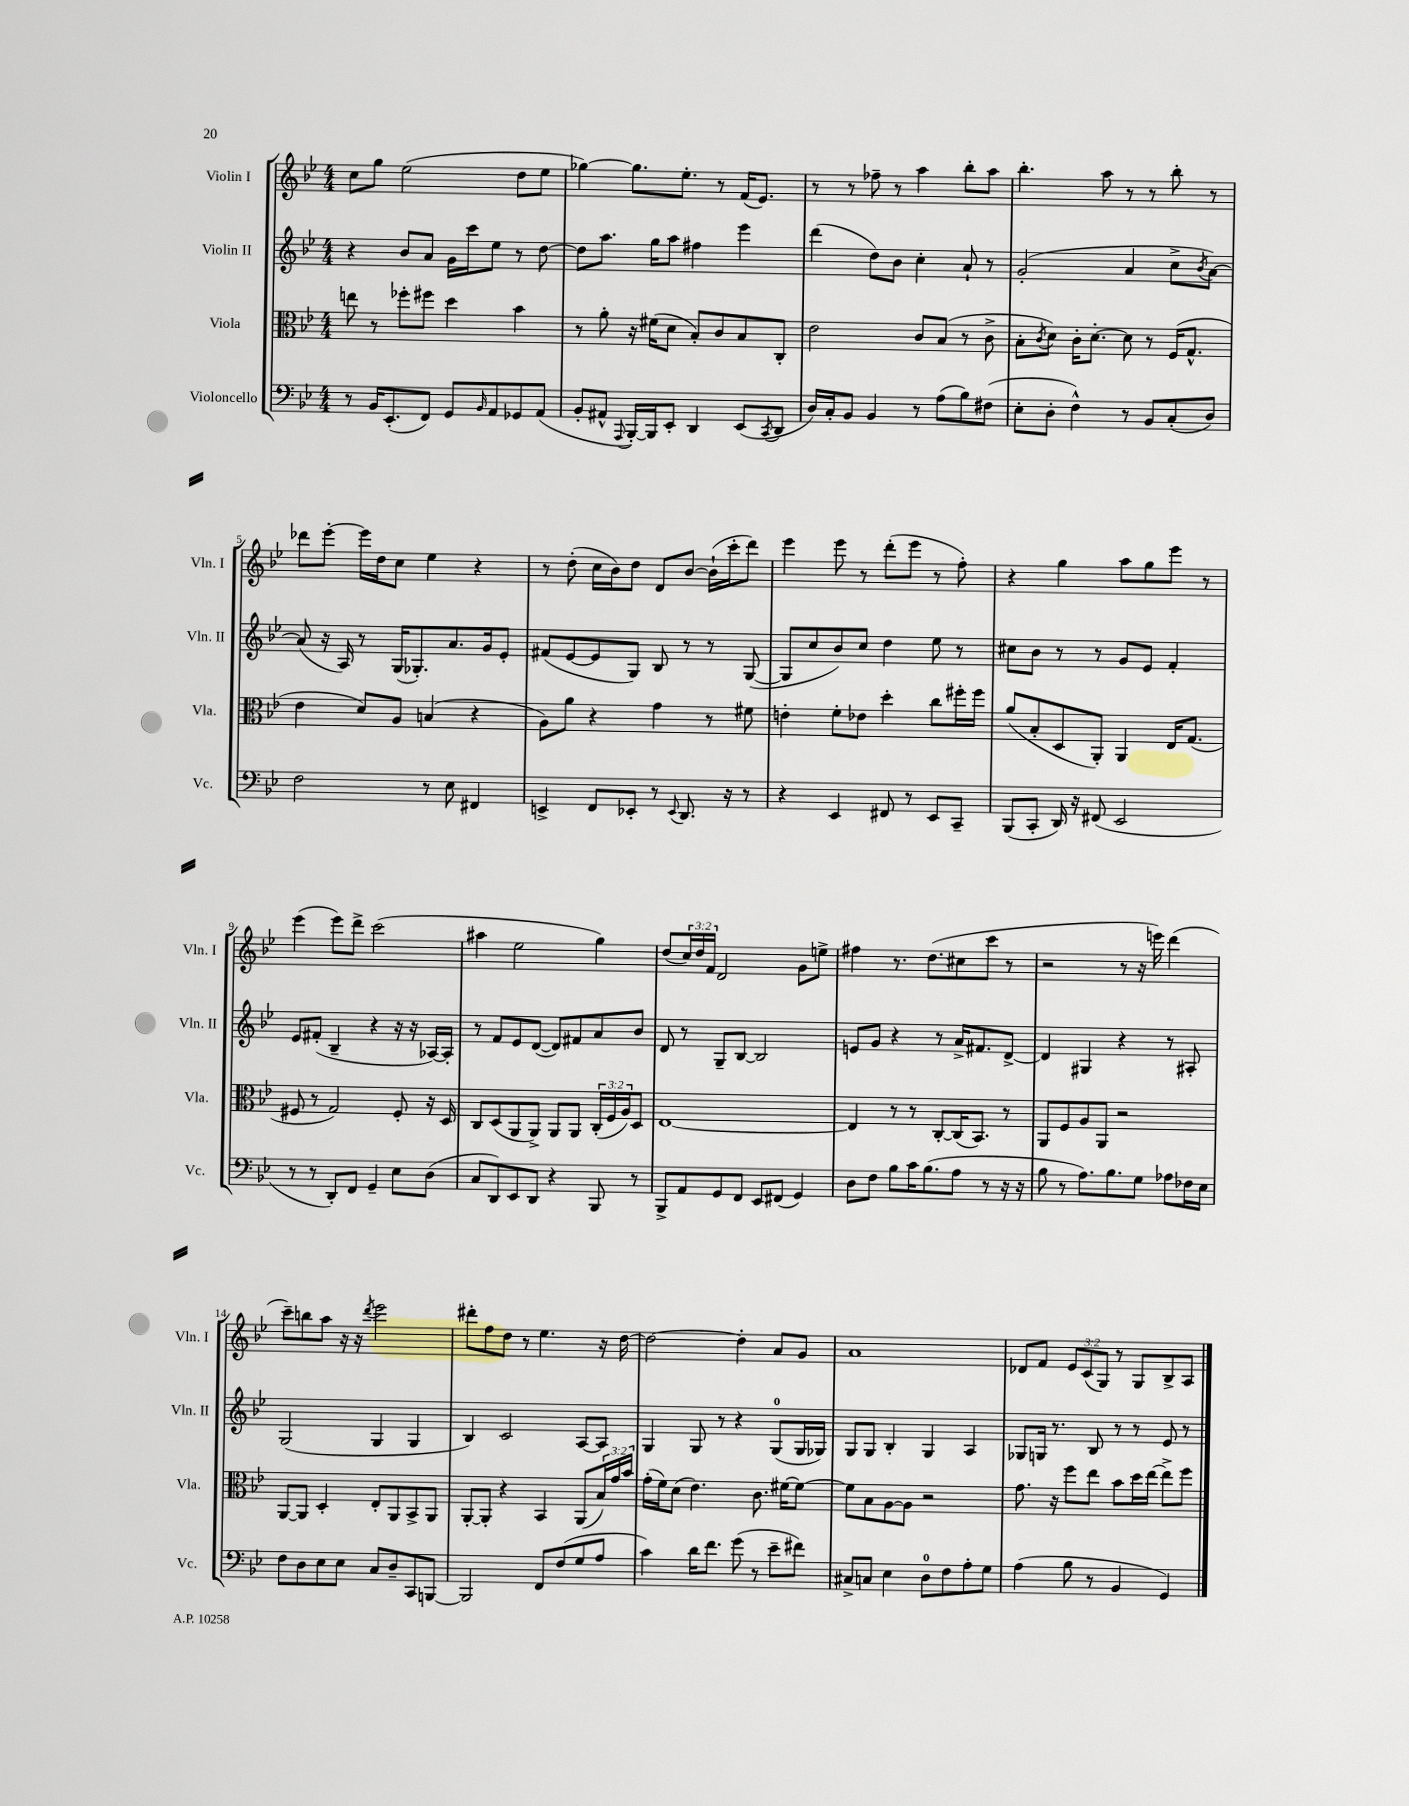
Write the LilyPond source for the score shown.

<<
\new StaffGroup <<
\new Staff = "s0" \with { instrumentName = "Violin I" shortInstrumentName = "Vln. I" } {
    \clef treble \key bes \major \numericTimeSignature \time 4/4 \override Staff.TupletNumber.text = #tuplet-number::calc-fraction-text
    c''8 g''8 ees''2( d''8 ees''8 |
    ges''4~) ges''8. ees''8.-. r8 f'16( ees'8.) |
    r8 r8 fes''8-- r8 a''4 bes''8-. a''8 |
    bes''4.-. a''8 r8 r8 bes''8-. r8 |
    des'''8 ees'''8~-. ees'''16 d''16 c''8 ees''4 r4 |
    r8 d''8-.( c''16 bes'16) d''8 d'8 bes'8~ bes'16-!( c'''16-. d'''8) |
    ees'''4 ees'''8 r8 d'''8-.( ees'''8 r8 f''8-.) |
    r4 g''4 a''8 g''8 ees'''8 r8 |
    ees'''4( ees'''8) d'''8-> c'''2( |
    ais''4 ees''2 g''4) |
    d''8( \tuplet 3/2 { c''16) d''16 f'16 } d'2 g'8 e''8-> |
    fis''4 r8. d''8.( cis''8 c'''8 r8 |
    r2 r8 r16 e'''16) d'''4( |
    c'''8--) b''8 a''8 r16 r16 \acciaccatura { d'''8 } ees'''2 |
    dis'''8-. f''8 d''8 r8 ees''4. r16 d''16~ |
    d''2~ d''4-. a'8 g'8 |
    a'1 |
    des'8 f'8 \tuplet 3/2 { ees'8 c'8( g8) } r8 g8 bes8-> a8 \bar "|." |
}
\new Staff = "s1" \with { instrumentName = "Violin II" shortInstrumentName = "Vln. II" } {
    \clef treble \key bes \major \numericTimeSignature \time 4/4
    r4 bes'8 a'8 g'16 c'''16 ees''8 r8 d''8~ |
    d''8 a''8. g''16 a''8 fis''4 ees'''4 |
    d'''4( d''8) bes'8 c''4-. a'8-! r8 |
    g'2-.( a'4 c''8-> \acciaccatura { bes'8 } a'8~) |
    a'8( r16 a16) r8 g16( ges8.-.) a'8. g'16 ees'8-. |
    fis'8( ees'8~ ees'8 g8) bes8 r8 r8 g8~( |
    g8 c''8 bes'8) c''8 d''4 ees''8 r8 |
    cis''8 bes'8 r8 r8 g'8 ees'8 f'4-. |
    ees'8 fis'8-.( bes4-- r4 r16 r16 aes16~) aes16-. |
    r8 f'8 ees'8 d'8~( d'8) fis'8 a'8 bes'8 |
    d'8 r8 g8-- bes8~ bes2 |
    e'8 g'8 r4 r8 a'16-> fis'8. d'8~-> |
    d'4 gis4 r4 r8 ais8-. |
    g2( g4 g4 |
    bes4) c'2 a8~ a8 |
    g4 g8 r8 r4 g8-0( g16 ges16) |
    g8 g8 bes4-. g4 a4 |
    ges8 g16 r8. bes8 r8 r8 ees'8 r8 \bar "|." |
}
\new Staff = "s2" \with { instrumentName = "Viola" shortInstrumentName = "Vla." } {
    \clef alto \key bes \major \numericTimeSignature \time 4/4 \override Staff.TupletNumber.text = #tuplet-number::calc-fraction-text
    e''8 r8 fes''8-. fis''8 d''4 bes'4 |
    r8 a'8-. r16 fis'16( d'8 bes8-.) c'8 bes8 c8-. |
    ees'2 c'8 bes8( r8 c'8-> |
    bes8-. \acciaccatura { c'8 } d'8) c'16-. d'8.~-. d'8 r8 f16( g8.-^ |
    ees'4 d'8) a8 b4( r4 |
    a8) a'8 r4 g'4 r8 fis'8 |
    e'4-. f'8-. ees'8 d''4-. c''8 fis''16-. fis''16 |
    a'8( bes8-. d8 a,8-.) a,4 ees16 g8.( |
    fis8 r8 g2) fis8-. r16 d16 |
    c8 d8( a,8 a,8->) a,8 a,8 \tuplet 3/2 { c16-.( f16 a16) } d8 |
    ees1~ |
    ees4 r8 r8 c8~-. c16( bes,8.) r8 |
    a,8 f8 a8 a,8 r2 |
    a,8~ a,8 d4-. ees8-. a,8 bes,8-> a,8 |
    a,8~-. a,8-. r4 bes,4 a,8( \tuplet 3/2 { bes16) g'16 bes'16 } |
    g'16-.( f'16) d'8( ees'4.) c'8. fis'16~ fis'8~ |
    fis'8 bes8 a8~ a8 r2 |
    g'8. r16 f''8 ees''8 bes'8 d''16 ees''16~ ees''8-> f''8 \bar "|." |
}
\new Staff = "s3" \with { instrumentName = "Violoncello" shortInstrumentName = "Vc." } {
    \clef bass \key bes \major \numericTimeSignature \time 4/4
    r8 bes,16 ees,8.-.( f,8) g,8 \grace { bes,16 } a,8 ges,8 a,8( |
    bes,8-. ais,8-^ \appoggiatura { a,,8 } bes,,16~-.) bes,,16 ees,8-. d,4 ees,8( \acciaccatura { c,8 } d,8 |
    d16) c16-. bes,8 bes,4 r8 a8( bes8) fis8( |
    ees8-. d8-. f4-^) r8 bes,8 c8-.( d8) |
    f2 r8 ees8 fis,4 |
    e,4-> f,8 ees,8-. r8 \appoggiatura { ees,8 } d,8. r16 r8 |
    r4 ees,4 fis,8 r8 ees,8 c,8-- |
    bes,,8( c,8-. d,16) r16 fis,8( ees,2 |
    r8 r8 d,8-.) f,8 g,4-- ees8 d8( |
    c8 d,8) ees,8 d,8 r4 bes,,8 r8 |
    bes,,8-> a,8 g,8 f,8 ees,8 fis,8( g,4) |
    d8 f8 bes8 c'16 bes8.( a8 r8 r16 r16 |
    bes8 r8 a8.) bes8. g8 aes8 fes16 ees16 |
    f8 d8 ees8 ees8 c8 d8-- c,8 b,,8~ |
    b,,2 f,8 f8( g8 a8 |
    c'4) d'16 f'8. g'8( r8 ees'8-- fis'8) |
    cis8-> c8 ees4 d8-0 f8 a8-. g8 |
    a4( bes8 r8 bes,4 g,4) \bar "|." |
}
>>
>>
